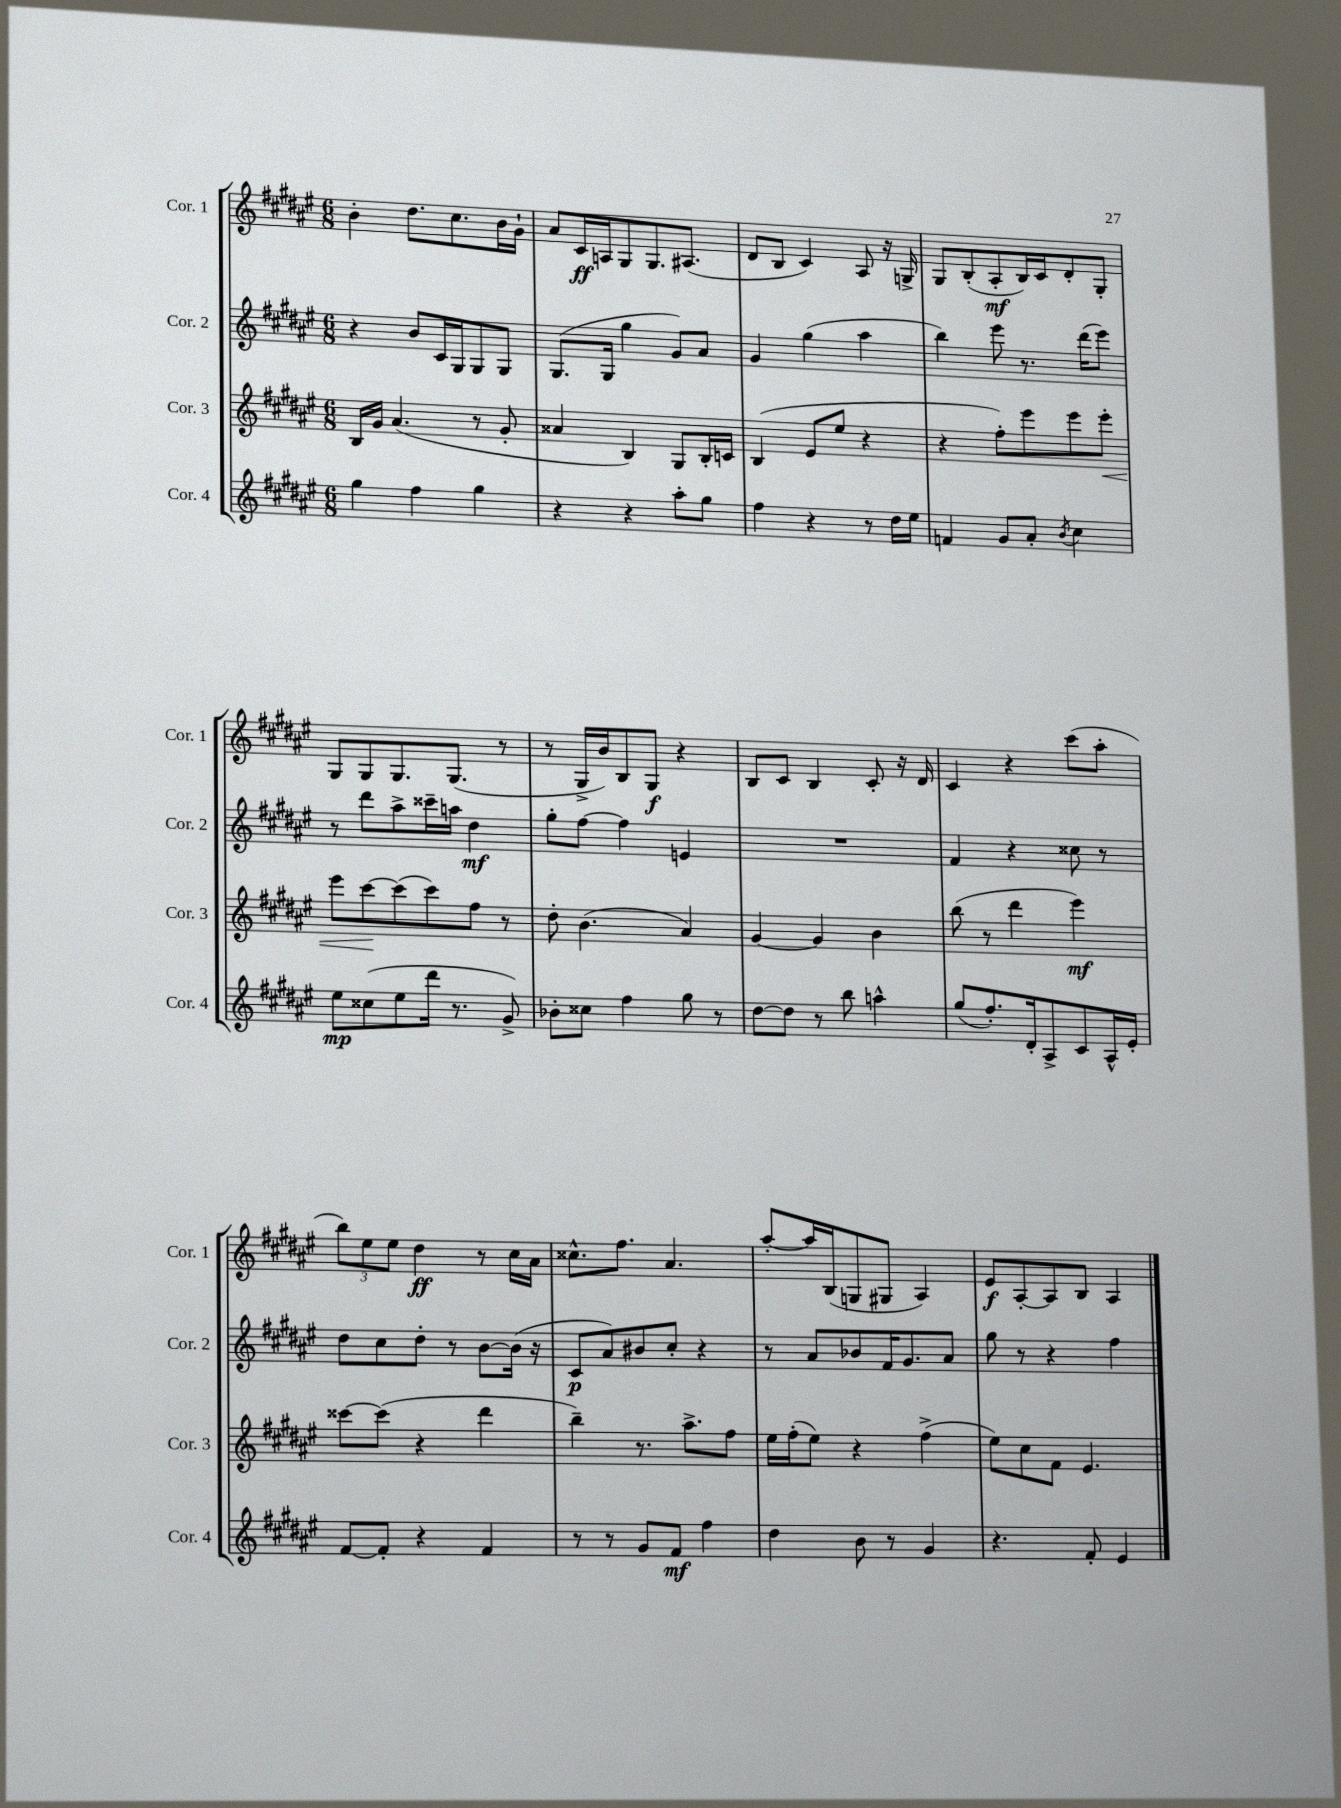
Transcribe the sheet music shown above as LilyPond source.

<<
\new StaffGroup <<
\new Staff = "s0" \with { instrumentName = "Cor. 1" shortInstrumentName = "Cor. 1" } {
    \clef treble \key fis \major \numericTimeSignature \time 6/8
    \autoBeamOff b'4-. dis''8.[ cis''8. b'16 gis'16]-! |
    ais'8[ cis'16\ff a16 gis8 gis8. ais8.]( |
    dis'8[ b8] cis'4) ais8 r16 g16-> |
    gis8[ b8-.( ais8-.\mf b16) cis'16 dis'8-. gis8]-. |
    gis8[ gis8 gis8. gis8.]( r8 |
    r8 gis16[-> b'16) b8 gis8]\f r4 |
    b8[ cis'8] b4 cis'8-. r16 dis'16 |
    cis'4 r4 cis'''8[( ais''8]-. |
    \tuplet 3/2 { b''8[) eis''8 eis''8] } dis''4\ff r8 cis''16[ ais'16] |
    cisis''8.[-^ fis''8.] ais'4. |
    ais''8[~-. ais''16 b16( g8 gis8] ais4) |
    eis'8[\f ais8~-. ais8 b8] ais4 \bar "|." |
}
\new Staff = "s1" \with { instrumentName = "Cor. 2" shortInstrumentName = "Cor. 2" } {
    \clef treble \key fis \major \numericTimeSignature \time 6/8
    \autoBeamOff r4 b'8[ cis'16 gis16 gis8 gis8] |
    gis8.[( gis16] gis''4 gis'8[) ais'8] |
    gis'4 gis''4( ais''4 |
    b''4) eis'''8 r8. dis'''16[( eis'''8]) |
    r8 dis'''8[ ais''8-> cisis'''16-- a''16] dis''4\mf |
    gis''8[-. fis''8]~ fis''4 e'4 |
    R2. |
    fis'4 r4 cisis''8 r8 |
    dis''8[ cis''8 dis''8]-. r8 b'8[~ b'16]( r16 |
    cis'8[\p ais'8) bis'8 cis''8]-. r4 |
    r8 ais'8[ bes'8 fis'16 gis'8. ais'8] |
    gis''8 r8 r4 fis''4 \bar "|." |
}
\new Staff = "s2" \with { instrumentName = "Cor. 3" shortInstrumentName = "Cor. 3" } {
    \clef treble \key fis \major \numericTimeSignature \time 6/8
    \autoBeamOff b16[ gis'16] ais'4.( r8 gis'8-. |
    aisis'4 b4) gis8[ b16-. c'16] |
    b4( eis'8[ eis''8] r4 |
    r4 fis''8[-.) eis'''8 eis'''8 eis'''8]-.\< |
    eis'''8[ cis'''8~\! cis'''8( cis'''8) fis''8] r8 |
    dis''8-. b'4.( ais'4) |
    gis'4~ gis'4 b'4 |
    b''8( r8 dis'''4 eis'''4\mf) |
    cisis'''8[~ cisis'''8]( r4 dis'''4 |
    b''4--) r8. ais''8.[-> fis''8] |
    eis''16[ fis''16-.( eis''8]) r4 fis''4->( |
    eis''8[) cis''8 fis'8] eis'4. \bar "|." |
}
\new Staff = "s3" \with { instrumentName = "Cor. 4" shortInstrumentName = "Cor. 4" } {
    \clef treble \key fis \major \numericTimeSignature \time 6/8
    \autoBeamOff gis''4 fis''4 gis''4 |
    r4 r4 ais''8[-. gis''8] |
    fis''4 r4 r8 dis''16[ eis''16] |
    f'4 gis'8[ ais'8]-. \acciaccatura { b'8 } cis''4 |
    eis''8[\mp cisis''8( eis''8 dis'''16] r8. gis'8->) |
    bes'8[-. cisis''8] fis''4 gis''8 r8 |
    dis''8[~ dis''8] r8 b''8 a''4-^ |
    gis''8[( fis''8.-.) dis'16-. ais8-> cis'8 ais16-^ eis'16]-. |
    fis'8[~ fis'8]-. r4 fis'4 |
    r8 r8 gis'8[ fis'8]\mf fis''4 |
    dis''4 b'8 r8 gis'4 |
    r4. fis'8-. eis'4 \bar "|." |
}
>>
>>
\layout { \context { \Score \remove "Bar_number_engraver" } }
